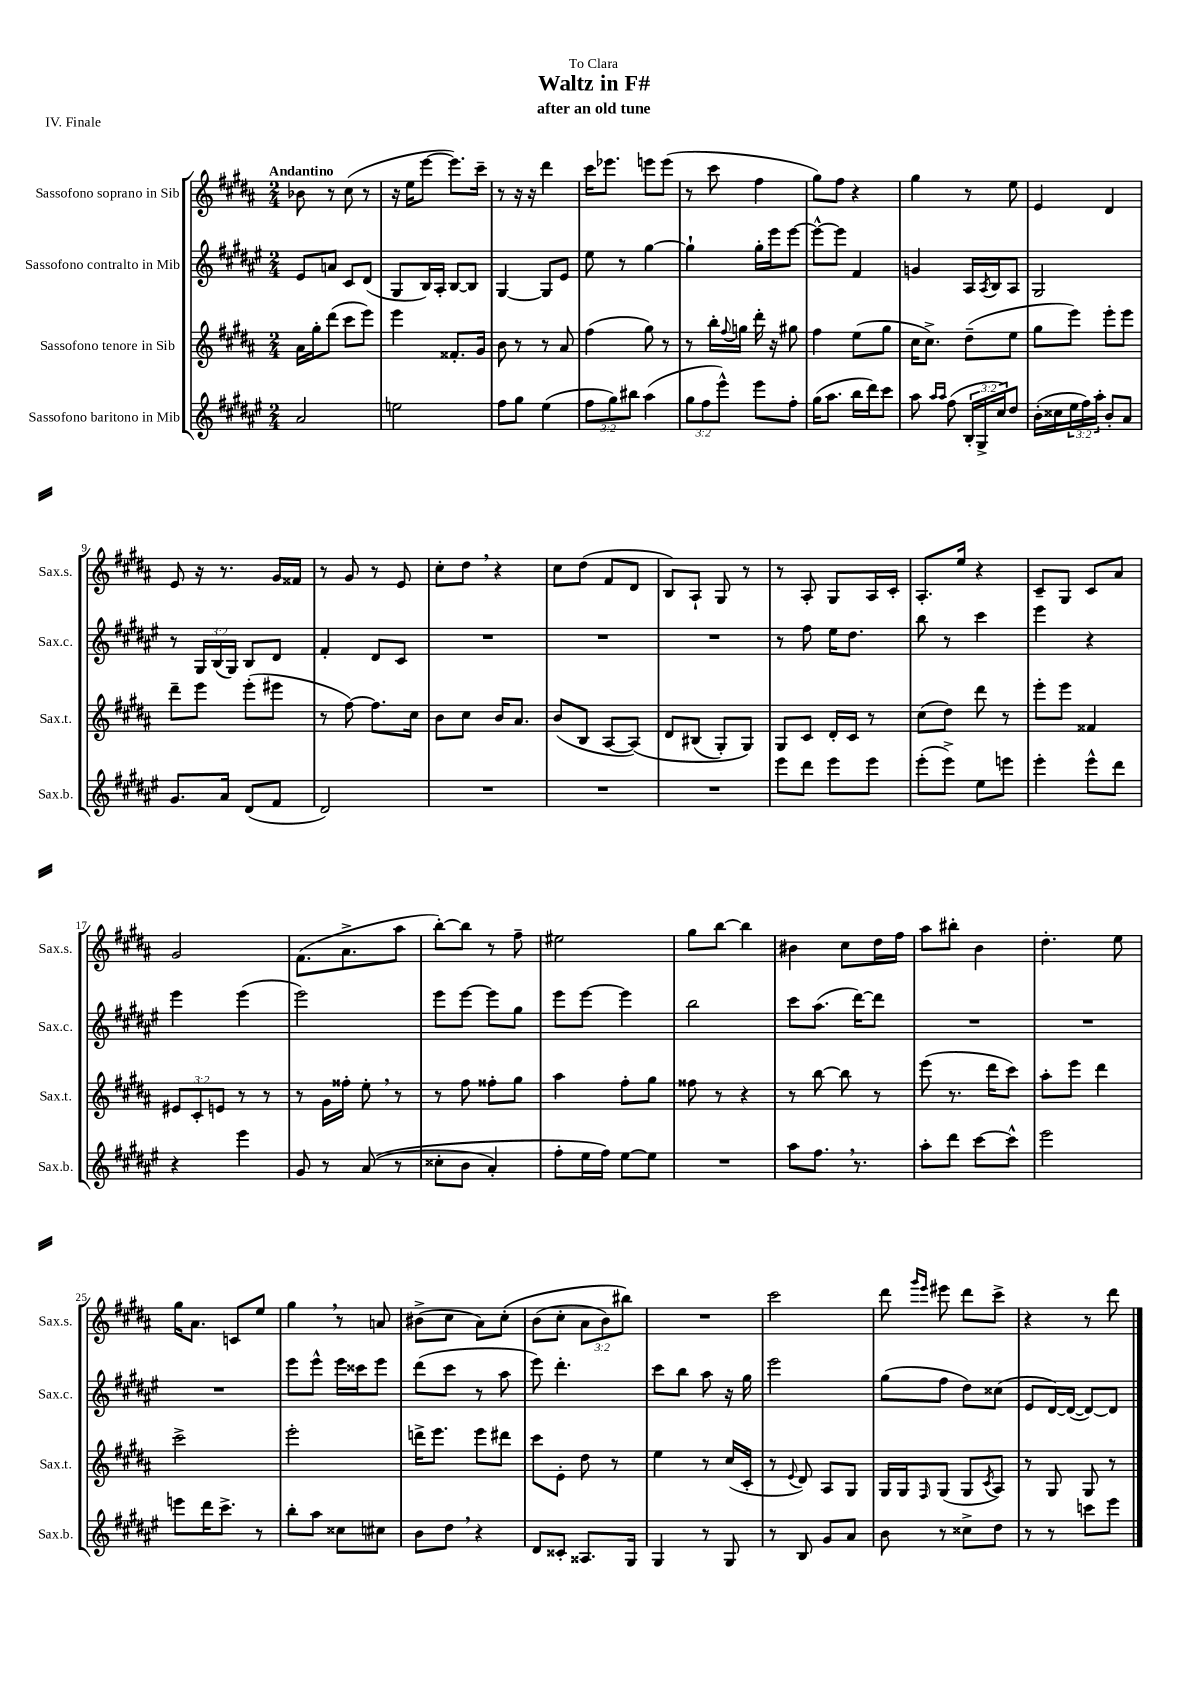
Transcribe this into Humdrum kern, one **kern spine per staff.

**kern	**kern	**kern	**kern
*staff4	*staff3	*staff2	*staff1
*clefG2	*clefG2	*clefG2	*clefG2
*k[f#c#g#d#a#e#]	*k[f#c#g#d#a#]	*k[f#c#g#d#a#e#]	*k[f#c#g#d#a#]
*M2/4	*M2/4	*M2/4	*M2/4
2a#	16a#	8e#	8b-
.	16gg#'	.	.
.	(8ddd#	8a	8r
.	8ccc#	8c#	(8cc#
.	8eee)	(8d#	8r
=	=	=	=
2ee	4eee	8G#	16r
.	.	.	16ee
.	.	16B)	[8eee
.	.	16A#'	.
.	8.f##'	[8B	8.eee])
.	.	8B]	.
.	16g#	.	16ccc#~
=	=	=	=
8ff#	8b	[4G#	8r
8gg#	8r	.	16r
.	.	.	16r
(4ee#	8r	8G#]	4ddd#
.	8a#	8e#	.
=	=	=	=
12ff#	(4ff#	8ee#	16ccc#
.	.	.	8.eee-
12gg#)	.	.	.
.	.	8r	.
12bb#	.	.	.
(4aa#	8gg#)	[4gg#	8eee
.	8r	.	(8eee
=	=	=	=
12gg#	8r	4gg#`]	8r
12ff#	.	.	.
.	16bb'	.	8ccc#
12eee#^^)	.	.	.
.	8qqff#	.	.
.	16gg	.	.
8eee#	16ddd#'	16gg#'	4ff#
.	16r	16eee#	.
8ff#'	8gg#	[8eee#	.
=	=	=	=
(16gg#	4ff#	8eee#^^_	8gg#)
8.aa#	.	.	.
.	.	8eee#]	8ff#
16bb	(8ee	4f#	4r
16ddd#)	.	.	.
8ccc#	8gg#	.	.
=	=	=	=
8aa#	16cc#	4g	4gg#
.	8.cc#^)	.	.
16qqaa#	.	.	.
16qqaa#	.	.	.
(8ff#	.	.	.
24B'	(8dd#~	16A#	8r
24G#^	.	.	.
.	.	8qA#	.
.	.	16B	.
24cc#)	.	.	.
8dd#	8ee	8A#	8ee
=	=	=	=
(16b'	8gg#	2G#	4e
16cc##	.	.	.
24ee#	8eee)	.	.
24ff#)	.	.	.
24aa#'	.	.	.
8b'	8eee'	.	4d#
8a#	8eee	.	.
=	=	=	=
8.g#	8ddd#~	8r	8e
.	8eee	24G#	16r
.	.	(24B	.
16a#	.	.	8.r
.	.	24G#)	.
(8d#	(8eee'	8B	.
8f#	8eee#	8d#	16g#
.	.	.	16f##
=	=	=	=
2d#)	8r	4f#'	8r
.	[8ff#)	.	8g#
.	8.ff#]	8d#	8r
.	.	8c#	8e
.	16cc#	.	.
=	=	=	=
2r	8b	2r	8cc#'
.	8cc#	.	8dd#
.	16b	.	4r
.	8.a#	.	.
=	=	=	=
2r	(8b	2r	8cc#
.	8B	.	(8dd#
.	[8A#	.	8f#
.	&(8A#])	.	8d#
=	=	=	=
2r	8d#	2r	8B)
.	(8B#	.	8A#`
.	8G#')	.	8G#
.	8G#&)	.	8r
=	=	=	=
8eee#	8G#	8r	8r
8ddd#	8c#	8ff#	8A#'
8eee#	16d#'	16ee#	8G#
.	16c#	8.dd#	.
8eee#	8r	.	16A#
.	.	.	16c#'
=	=	=	=
(8eee#'	(8cc#	8bb	8.A#'
8eee#^)	8dd#)	8r	.
.	.	.	16ee
8ee#	8ddd#	4ccc#	4r
8eee	8r	.	.
=	=	=	=
4eee#'	8eee'	4eee#	8c#~
.	8eee	.	8G#
8eee#^^	4f##	4r	8c#
8ddd#	.	.	8a#
=	=	=	=
4r	12e#	4eee#	2g#
.	12c#'	.	.
.	12e	.	.
4eee#	8r	(4eee#	.
.	8r	.	.
=	=	=	=
8g#	8r	2eee#)	(8.f#
8r	16g#	.	.
.	16ff##'	.	8.a#^
&((8a#	8ee'	.	.
8r	8r	.	8aa#
=	=	=	=
8cc##'	8r	8eee#	[8bb')
8b	8ff#	[8eee#	8bb]
4a#')	8ff##'	8eee#]	8r
.	8gg#	8gg#	8ff#~
=	=	=	=
8ff#'	4aa#	8eee#	2ee#
16ee#	.	[8eee#	.
16ff#&)	.	.	.
[8ee#	8ff#'	4eee#]	.
8ee#]	8gg#	.	.
=	=	=	=
2r	8ff##	2bb	8gg#
.	8r	.	[8bb
.	4r	.	4bb]
=	=	=	=
8aa#	8r	8ccc#	4b#
8.ff#	[8bb	(8.aa#	.
.	8bb]	.	8cc#
8.r	.	[16ddd#)	.
.	8r	8ddd#]	16dd#
.	.	.	16ff#
=	=	=	=
8aa#'	(8eee	2r	8aa#
8ddd#	8.r	.	8bb#'
[8ccc#	.	.	4b
.	16ddd#	.	.
8ccc#^^]	8ccc#)	.	.
=	=	=	=
2eee#	8aa#'	2r	4.dd#'
.	8eee	.	.
.	4ddd#	.	.
.	.	.	8ee
=	=	=	=
8eee	2ccc#^	2r	16gg#
.	.	.	8.a#
16ddd#	.	.	.
8.ccc#^	.	.	.
.	.	.	8c
8r	.	.	8ee
=	=	=	=
8bb'	2eee'	8eee#	4gg#
8aa#	.	8eee#^^	.
8cc##	.	16eee#	8r
.	.	16ccc##	.
8cc#	.	8eee#	8a
=	=	=	=
8b	16ddd^	(8ddd#	(8b#^
.	8.eee	.	.
8dd#	.	8ccc#	8cc#
4r	8eee	8r	8a#)
.	8ddd#	8aa#	&(8cc#'
=	=	=	=
8d#	8ccc#	8eee#)	(8b
8c##'	8e'	4.ddd#'	8cc#'
8.A##	8dd#	.	12a#
.	.	.	12b)
.	8r	.	.
.	.	.	12bb#&)
16G#	.	.	.
=	=	=	=
4G#	4ee	8ccc#	2r
.	.	8bb	.
8r	8r	8aa#	.
8G#	(16cc#	16r	.
.	16c#'	16gg#	.
=	=	=	=
8r	8r	2eee#	2ccc#
.	8qqe	.	.
8B	8d#)	.	.
8g#	8A#	.	.
8a#	8G#	.	.
=	=	=	=
8b	16G#	(8gg#	8ddd#
.	16G#	.	.
.	.	.	16qqggg#
.	16qqF#	.	16qqeee
8r	(8G#	8ff#	8eee#
8cc##^	8G#	8dd#)	8ddd#
.	8qc#	.	.
8dd#	8A#)	(8cc##	8ccc#^
=	=	=	=
8r	8r	8e#	4r
8r	8G#	[16d#)	.
.	.	(16d#_	.
8ccc	8G#	8d#_)	8r
8eee#	8r	8d#]	8ddd#
==	==	==	==
*-	*-	*-	*-
